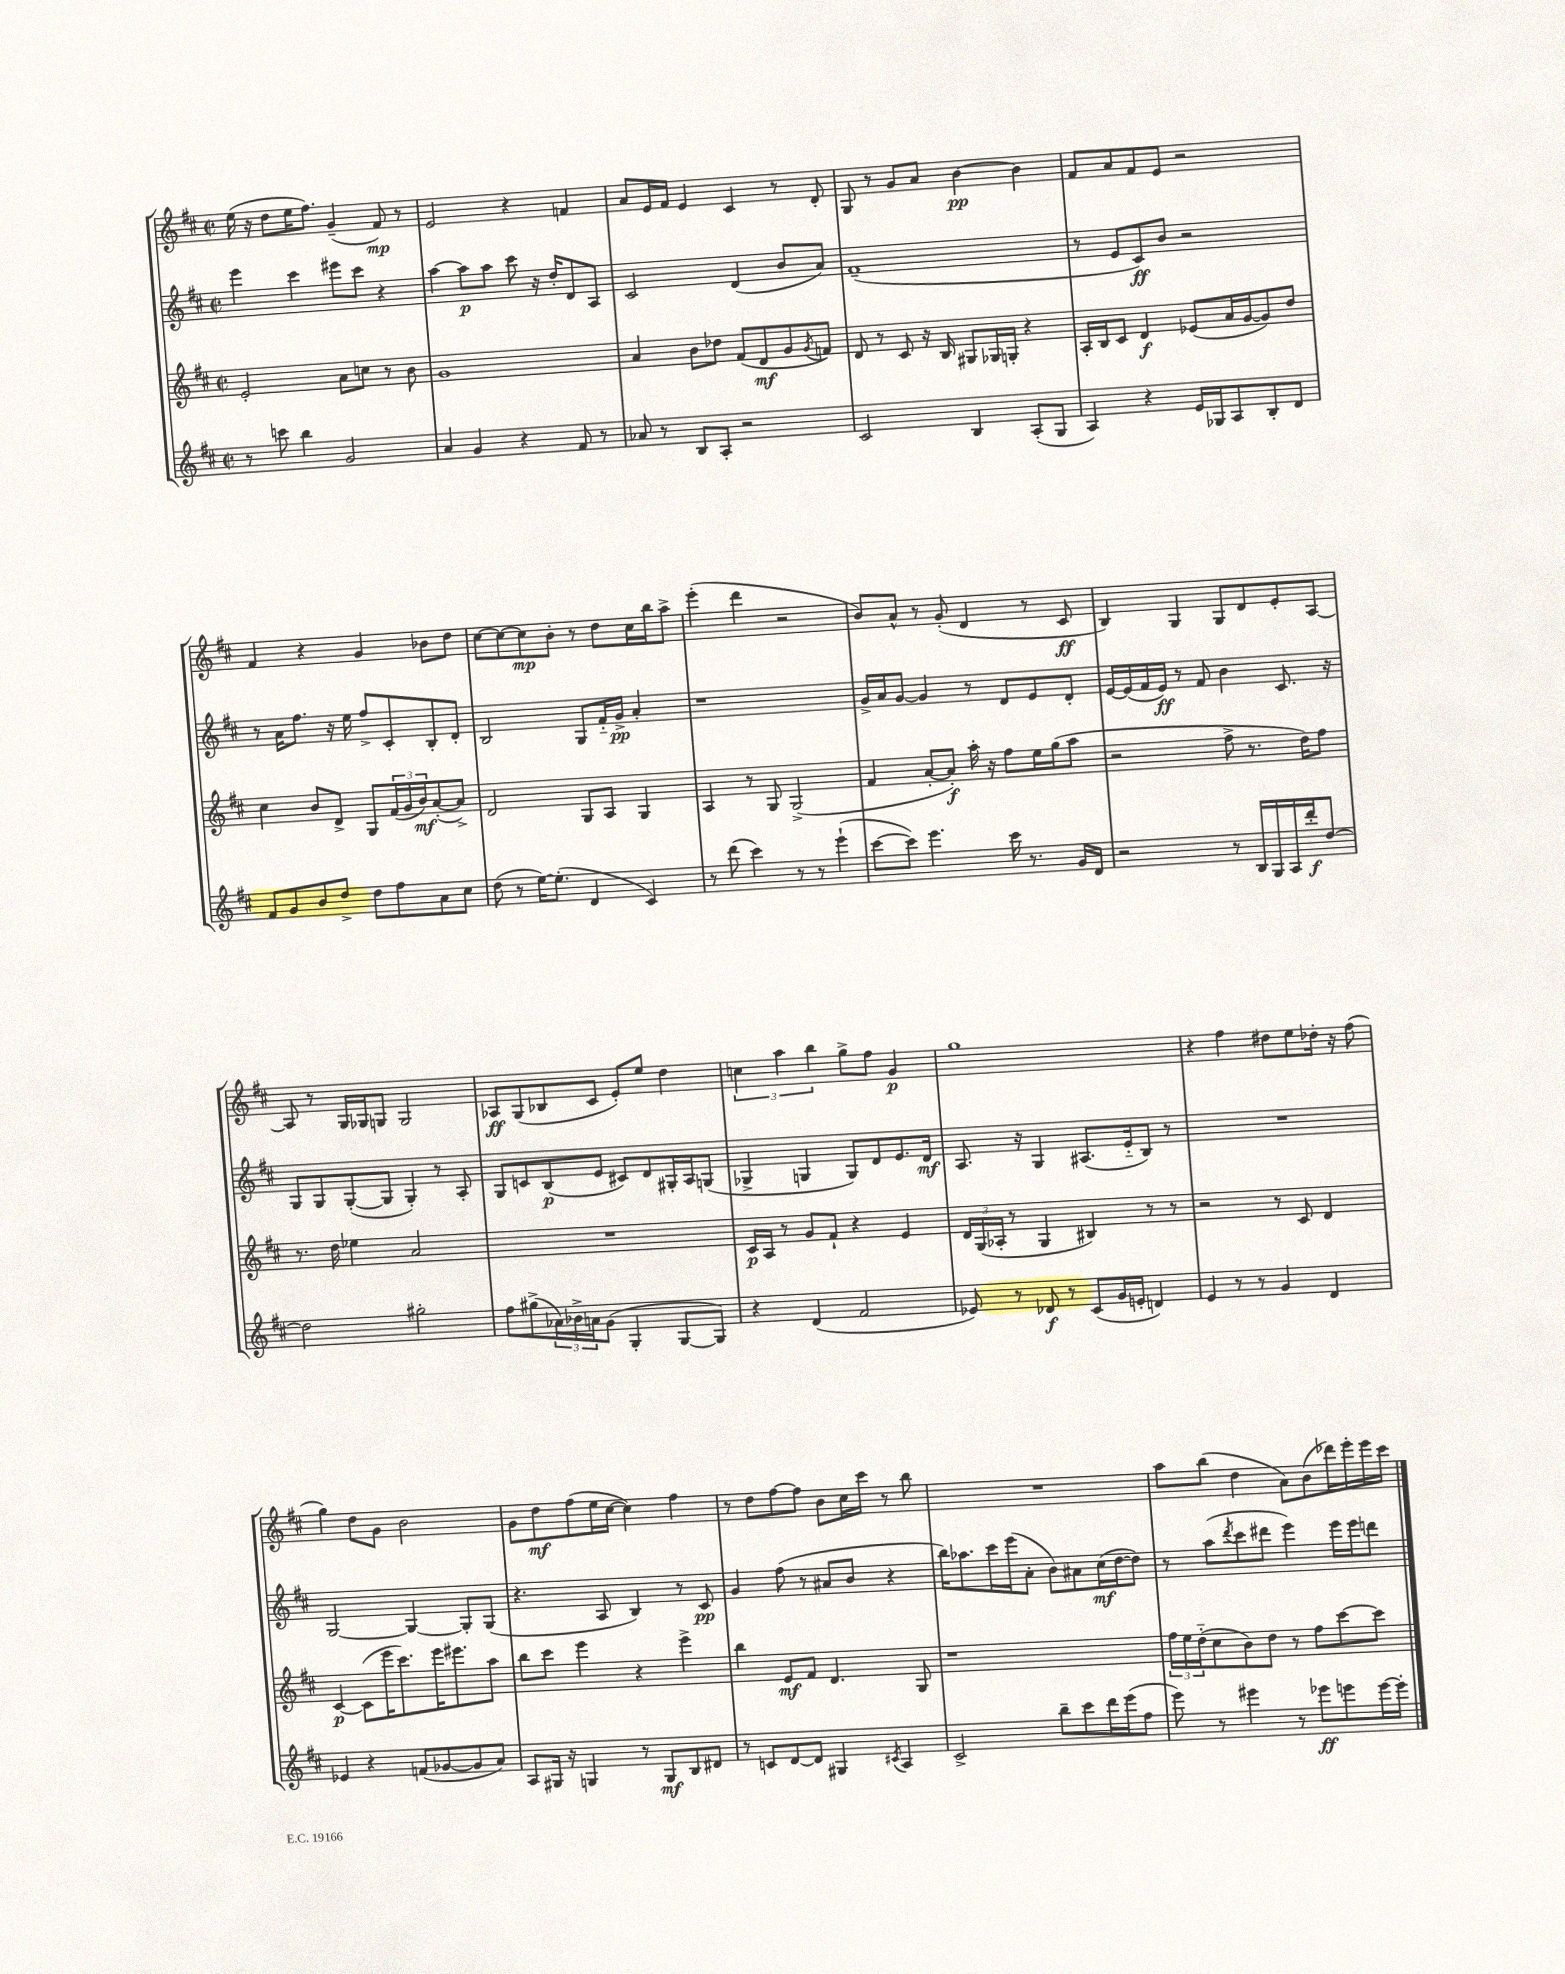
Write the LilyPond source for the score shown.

<<
\new StaffGroup <<
\new Staff = "s0" {
    \clef treble \key d \major \defaultTimeSignature \time 2/2
    e''16( r16 d''8 e''16 fis''8.) g'4--( fis'8\mp) r8 |
    e'2 r4 f'4 |
    a'8 e'16 fis'16 e'4 cis'4 r8 d'8-. |
    g8 r8 g'8 a'8 b'4~\pp b'4 |
    fis'8 a'8 fis'8 e'8 r2 |
    fis'4 r4 g'4 bes'8 d''8 |
    cis''8~ cis''8~ cis''8\mp b'8-. r8 d''8 cis''16 b''16 a''8-> |
    e'''4-.( d'''4 r2 |
    b'8) a'8-^ r8 g'8-.( d'4 r8 cis'8\ff |
    b4) g4 g8 d'8 e'8-. a8~ |
    a8 r8 g16 ges16 g8 g2 |
    aes8\ff g8( bes8 cis'8 e'8-.) e''8 d''4 |
    \tuplet 3/2 { c''4 a''4 b''4 } g''8-> fis''8 g'4\p |
    g''1 |
    r4 fis''4 dis''8 e''8 des''16-. r16 fis''8( |
    g''4) d''8 g'8 b'2 |
    g'8 d''8\mf fis''8( e''16 cis''16~ cis''4) fis''4 |
    r8 d''8 fis''8~ fis''8 b'8 cis''16 cis'''16 r8 b''8 |
    R1 |
    a''8 b''8( d''4 a'8) b'8( des'''16) e'''16-. e'''16 cis'''16 \bar "|." |
}
\new Staff = "s1" {
    \clef treble \key d \major \defaultTimeSignature \time 2/2
    e'''4 cis'''4 eis'''8 cis'''8 r4 |
    a''4~ a''8\p a''8 cis'''8 r16 d''16-. d'8 a8 |
    cis'2 d'4( b'8 a'8) |
    fis'1--( |
    r8 e'8 cis'8\ff) b'8 r2 |
    r8 a'16 fis''8. r16 e''16 fis''8-> cis'8-. b8-. d'8-. |
    b2 g8 fis'16-_ g'16->\pp a'4-. |
    r1 |
    g'16-> a'16 g'8~ g'4 r8 d'8 e'8 d'8-. |
    e'16~ e'16( fis'16 e'16\ff) r8 fis'8 b'4 cis'8. r16 |
    g8 g8 g8~-.( g8 g4-.) r8 a8-. |
    g8 c'8 b8\p( e'8 cis'8) d'8 gis16-. a16 g8( |
    ges4-> g4 g8) d'8 e'8. d'16\mf |
    a8. r16 g4 ais8.( e'16-_ b8) r8 |
    R1 |
    g2~ g4~ g8-. g8( |
    r4. a8 b4) r8 cis'8\pp |
    g'4 fis''8( r8 ais'8 b'8 r4 |
    b''16) aes''8. cis'''16 e'''16( a'8-. b'8) ais'8 cis''16\mf( d''16~ d''8) |
    r8 a''8( \acciaccatura { d'''8 } cis'''8 dis'''8 e'''4) e'''16 e'''16 d'''8 \bar "|." |
}
\new Staff = "s2" {
    \clef treble \key d \major \defaultTimeSignature \time 2/2
    e'2-. a'8 c''8 r8 b'8 |
    g'1 |
    a'4 b'8 des''8 fis'8( d'8\mf g'8 \acciaccatura { g'8 } f'8) |
    d'8 r8 cis'8 r16 b16 gis8 ges16 g16-. r4 |
    a16-. b16 cis'8 d'4\f ees'8( a'16 g'16~ g'8) d''8 |
    cis''4 b'8 d'8-> g8 \tuplet 3/2 { fis'16( g'16 b'16\mf) } a'8~-.( a'8->) |
    d'2 g8 a8 g4 |
    a4 r8 g8 g2->( |
    fis'4 a'8~-. a'8-.\f) a''16-. r16 fis''8 e''16 g''16( a''8 |
    r2 fis''8-> r8. d''16) fis''8 |
    r8. d''16 ees''4 a'2 |
    R1 |
    cis'16\p a16 r8 g'8 fis'8-! r4 e'4 |
    \tuplet 3/2 { d'16 g16( aes16-. } r8 g4 bis4) r8 r8 |
    r2 r8 cis'8 d'4 |
    cis'4~\p cis'8( e'''16 cis'''8.) e'''16 eis'''8. a''8 |
    b''8 cis'''8 e'''4 r4 e'''4-> |
    b''4 e'8\mf fis'8 d'4. g8 |
    r1 |
    \tuplet 3/2 { fis''16 e''16 d''16-_( } cis''8 b'8) d''8 r8 fis''8 cis'''8~ cis'''8 \bar "|." |
}
\new Staff = "s3" {
    \clef treble \key d \major \defaultTimeSignature \time 2/2
    r8 c'''8 b''4 g'2 |
    a'4 g'4 r4 fis'8 r8 |
    aes'8 r8 b8 a8-. r2 |
    cis'2 b4 a8-.( g8 |
    a4) r4 e'16 ges16 a8 b8-. d'8 |
    fis'8 g'8 b'8 d''8-> d''8 fis''8 a'8 cis''8 |
    d''8( r8 e''16~) e''8.-.( d'4 cis'4) |
    r8 d'''8( cis'''4) r8 r8 e'''4-!( |
    cis'''8~ cis'''8) e'''4. cis'''16 r8. g'16 d'16 |
    r2 r8 b16 g16 a16 d'''16-.\f d''8~ |
    d''2 gis''2-. |
    fis''8 gis''8->( \tuplet 3/2 { aes'16) bes'16-> a'16 } g'8( g4-. g8~ g8) |
    r4 d'4( fis'2 |
    ees'8) r8 des'8\f r8 cis'8( g'16 e'16-. d'4) |
    e'4 r8 r8 g'4 d'4 |
    ees'4 r4 f'8( ges'8~ ges'8 a'8) |
    a8 gis16 r16 g4 r8 g8\mf b8 dis'8 |
    r8 c'8 d'8~ d'8 gis4 \acciaccatura { cis'8 } a4 |
    cis'2-> b''8-- cis'''8 d'''16 e'''16( fis''8 |
    e'''8) r8 eis'''4 r8 ees'''8\ff e'''8 e'''16~ e'''16-. \bar "|." |
}
>>
>>
\layout { \context { \Score \remove "Bar_number_engraver" } }
